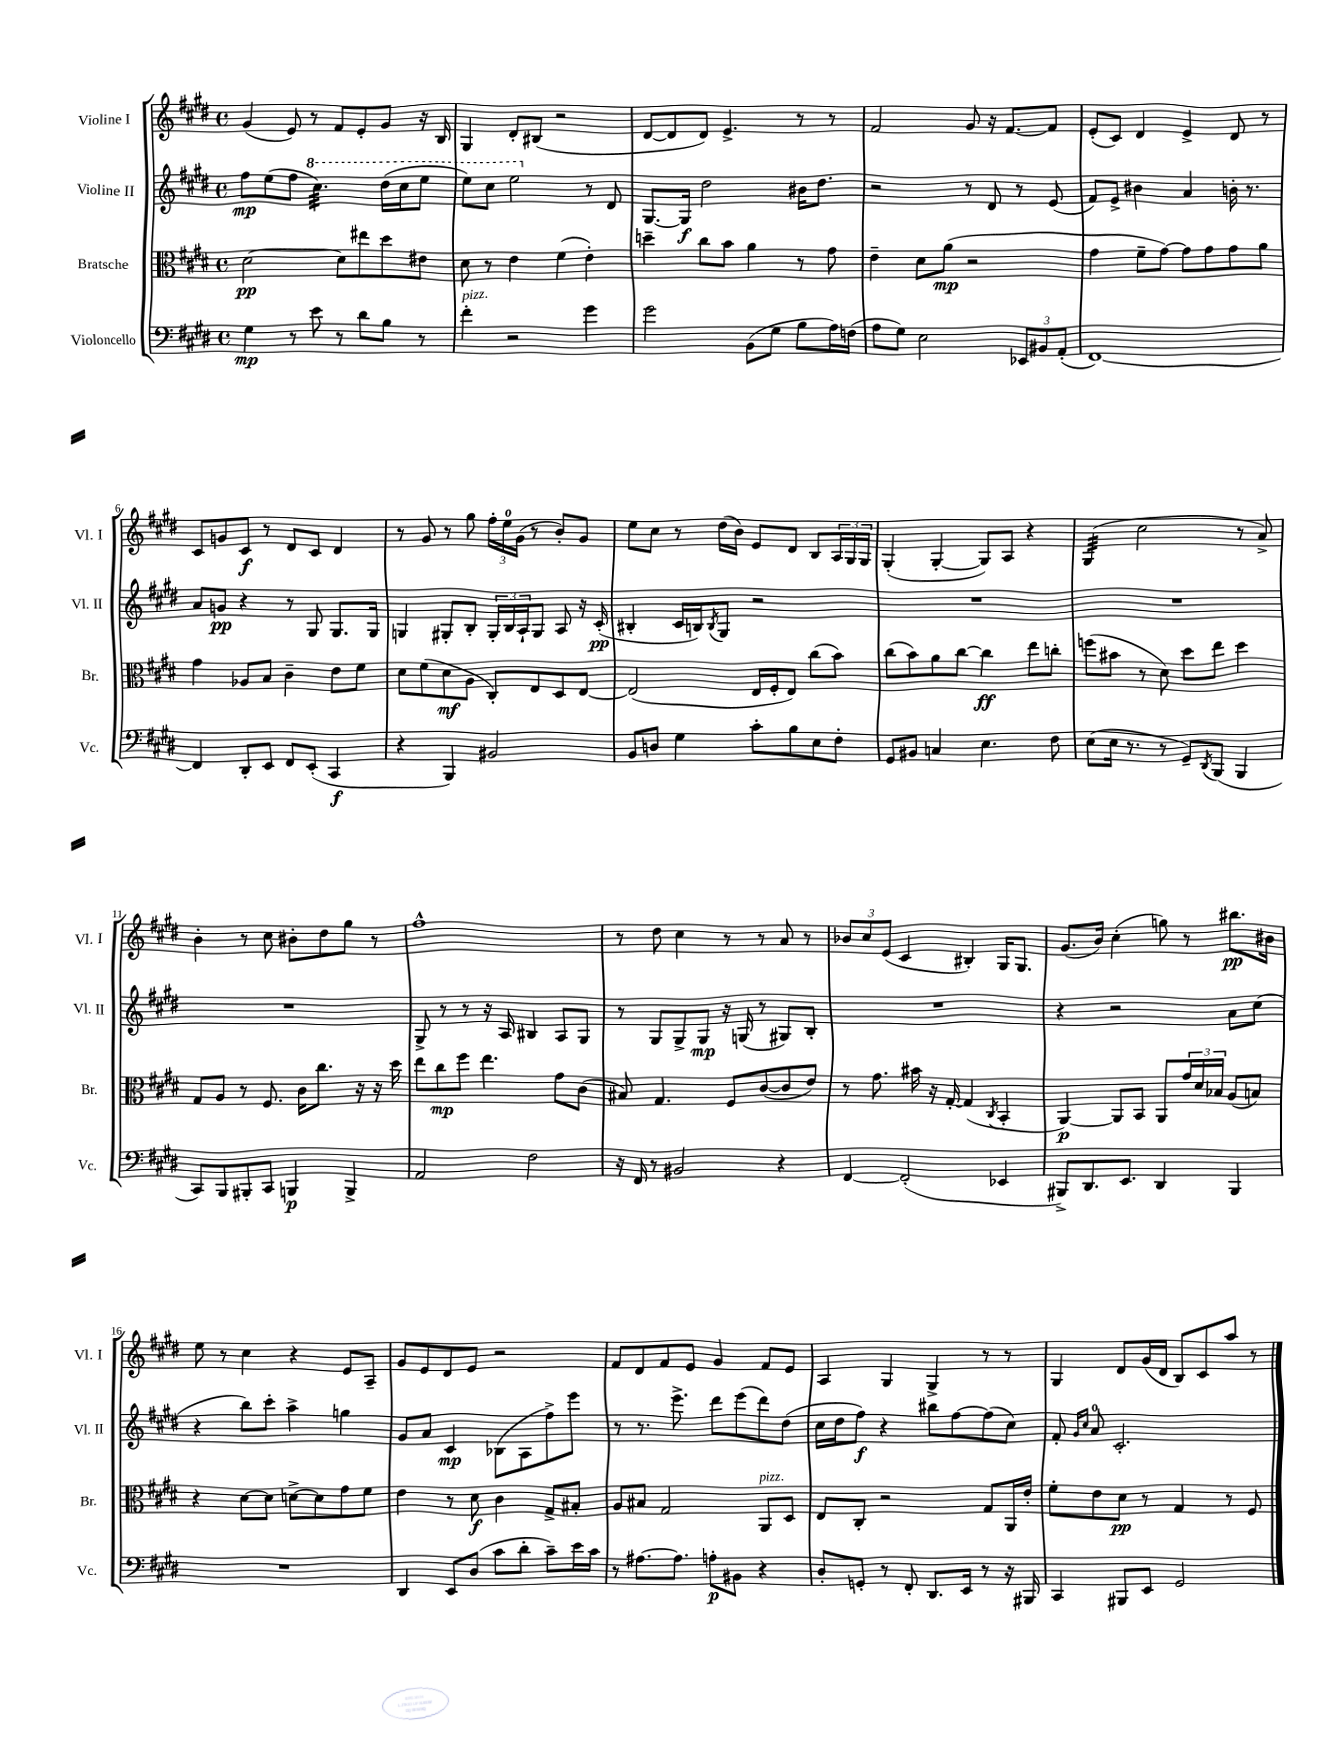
<<
\new StaffGroup <<
\new Staff = "s0" \with { instrumentName = "Violine I" shortInstrumentName = "Vl. I" } {
    \clef treble \key e \major \defaultTimeSignature \time 4/4
    gis'4( e'8) r8 fis'8 e'8-. gis'8 r16 b16 |
    gis4 dis'8-. bis8( r2 |
    dis'8~ dis'8 dis'8) e'4.-> r8 r8 |
    fis'2 gis'8 r16 fis'8.~ fis'8 |
    e'8-.( cis'8) dis'4 e'4-> dis'8 r8 |
    cis'8 g'8 cis'8\f r8 dis'8 cis'8 dis'4 |
    r8 gis'8 r8 gis''8 \tuplet 3/2 { fis''16-. e''16-0 gis'16( } r8 b'8-.) gis'8 |
    e''8 cis''8 r8 dis''16( b'16) e'8 dis'8 b8 \tuplet 3/2 { a16 gis16 gis16 } |
    gis4-.( gis4~-. gis8) a8 r4 |
    gis4:32( cis''2 r8 a'8->) |
    b'4-. r8 cis''8 bis'8-. dis''8 gis''8 r8 |
    fis''1-^ |
    r8 dis''8 cis''4 r8 r8 a'8 r8 |
    \tuplet 3/2 { bes'8 cis''8 e'8( } cis'4 bis4-.) gis16 gis8. |
    gis'8.( b'16) cis''4-.( g''8) r8 bis''8.\pp bis'16 |
    e''8 r8 cis''4 r4 e'8 a8-- |
    gis'8 e'8 dis'8 e'8 r2 |
    fis'8 dis'8 fis'8 e'8 gis'4 fis'8 e'8 |
    a4 gis4 gis4-> r8 r8 |
    gis4 dis'8 gis'16( dis'16 b8) cis'8 a''8 r8 \bar "|." |
}
\new Staff = "s1" \with { instrumentName = "Violine II" shortInstrumentName = "Vl. II" } {
    \clef treble \key e \major \defaultTimeSignature \time 4/4
    fis''8\mp e''8( fis''8 \ottava #1 cis'''4.:32) dis'''16( cis'''16 e'''8 |
    e'''8) cis'''8 e'''2 \ottava #0 r8 dis'8 |
    gis8.~ gis16\f dis''2 bis'16 dis''8. |
    r2 r8 dis'8 r8 e'8( |
    fis'8) e'8-> bis'4 a'4 b'16-. r8. |
    a'8 g'8\pp r4 r8 gis8 gis8. gis16 |
    g4 gis8-. b8-. \tuplet 3/2 { gis16-. b16 a16-! } gis8 a8 r16 cis'16-.\pp( |
    bis4-. cis'16 b16) \acciaccatura { b8 } gis8 r2 |
    R1 |
    R1 |
    R1 |
    gis8-> r8 r8 r16 a16 bis4 a8 gis8 |
    r8 gis8 gis8-> gis8\mp r16 g16( r8 gis8) b8-. |
    R1 |
    r4 r2 a'8 cis''8( |
    r4 b''8) cis'''8-. a''4-> g''4 |
    gis'8 a'8 cis'4\mp bes8( a8 fis''8->) e'''8 |
    r8 r8. e'''8.-> dis'''8 e'''8( dis'''8) dis''8( |
    cis''16 dis''16 fis''8\f) r4 bis''8 fis''8~ fis''8( cis''8) |
    fis'8-. \grace { gis'16 cis''16 } a'8-0 cis'2.-. \bar "|." |
}
\new Staff = "s2" \with { instrumentName = "Bratsche" shortInstrumentName = "Br." } {
    \clef alto \key e \major \defaultTimeSignature \time 4/4
    dis'2~\pp dis'8 eis''8 dis''8 eis'8 |
    dis'8 r8 e'4 fis'4( e'4-.) |
    d''4-- cis''8 b'8 a'4 r8 gis'8 |
    e'4-- dis'8 a'8\mp( r2 |
    gis'4 fis'8-- gis'8~) gis'8 gis'8 gis'8 a'8 |
    gis'4 aes8 b8 cis'4-- e'8 fis'8 |
    dis'8 fis'8( dis'8\mf a8 cis8-.) e8 dis8 e8~ |
    e2( e16 fis16-. e8) cis''8( b'8) |
    cis''8( b'8) a'8 cis''8~ cis''4\ff e''8 c''8-. |
    f''8( bis'8 r8 dis'8) dis''8 e''8 dis''4 |
    gis8 a8 r8 fis8. cis'16 cis''8. r16 r16 dis''16 |
    e''8 cis''8\mp fis''8 e''4. gis'8 cis'8( |
    bis8) gis4. fis8 cis'8~( cis'8 e'8) |
    r8 gis'8. bis'16 r16 gis16~-. gis4( \acciaccatura { cis8 } b,4-. |
    a,4~\p) a,8 b,8 a,8 \tuplet 3/2 { gis'16 dis'16 bes16 } a8( b8) |
    r4 dis'8~ dis'8 d'8~-> d'8 gis'8 fis'8 |
    e'4 r8 dis'8\f cis'4 gis8-> bis8-. |
    a8 bis8 gis2 a,8^\markup { \italic "pizz." } dis8 |
    e8 cis8-. r2 gis8 a,16 e'16-. |
    fis'8-. e'8 dis'8\pp r8 gis4 r8 fis8 \bar "|." |
}
\new Staff = "s3" \with { instrumentName = "Violoncello" shortInstrumentName = "Vc." } {
    \clef bass \key e \major \defaultTimeSignature \time 4/4
    gis4\mp r8 e'8 r8 dis'8 b8 r8 |
    fis'4-.^\markup { \italic "pizz." } r2 gis'4 |
    gis'2 b,8( gis8 b8 a16) f16( |
    a8 gis8) e2 \tuplet 3/2 { ees,8 bis,8 a,8-.( } |
    fis,1~) |
    fis,4 dis,8-. e,8 fis,8 e,8-.( cis,4\f |
    r4 b,,4) bis,2 |
    b,8 d8 gis4 cis'8-. b8 e8 fis8-. |
    gis,8 bis,8 c4 e4. fis8 |
    e8( e16 r8. r8 gis,8--) \acciaccatura { dis,8 } b,,8( b,,4 |
    cis,8) b,,8 bis,,8-. cis,8 b,,4\p b,,4-> |
    a,2 fis2 |
    r16 fis,16 r8 bis,2 r4 |
    fis,4~ fis,2-.( ees,4 |
    bis,,8->) dis,8. e,8. dis,4 bis,,4 |
    R1 |
    dis,4 e,8 dis8( cis'8 dis'8-. cis'8--) e'16 cis'16 |
    r8 ais8.~ ais8. a8-.\p bis,8 r4 |
    dis8-. g,8-. r8 fis,8-. dis,8. e,16 r8 r16 bis,,16 |
    cis,4 bis,,8 e,8 gis,2 \bar "|." |
}
>>
>>
